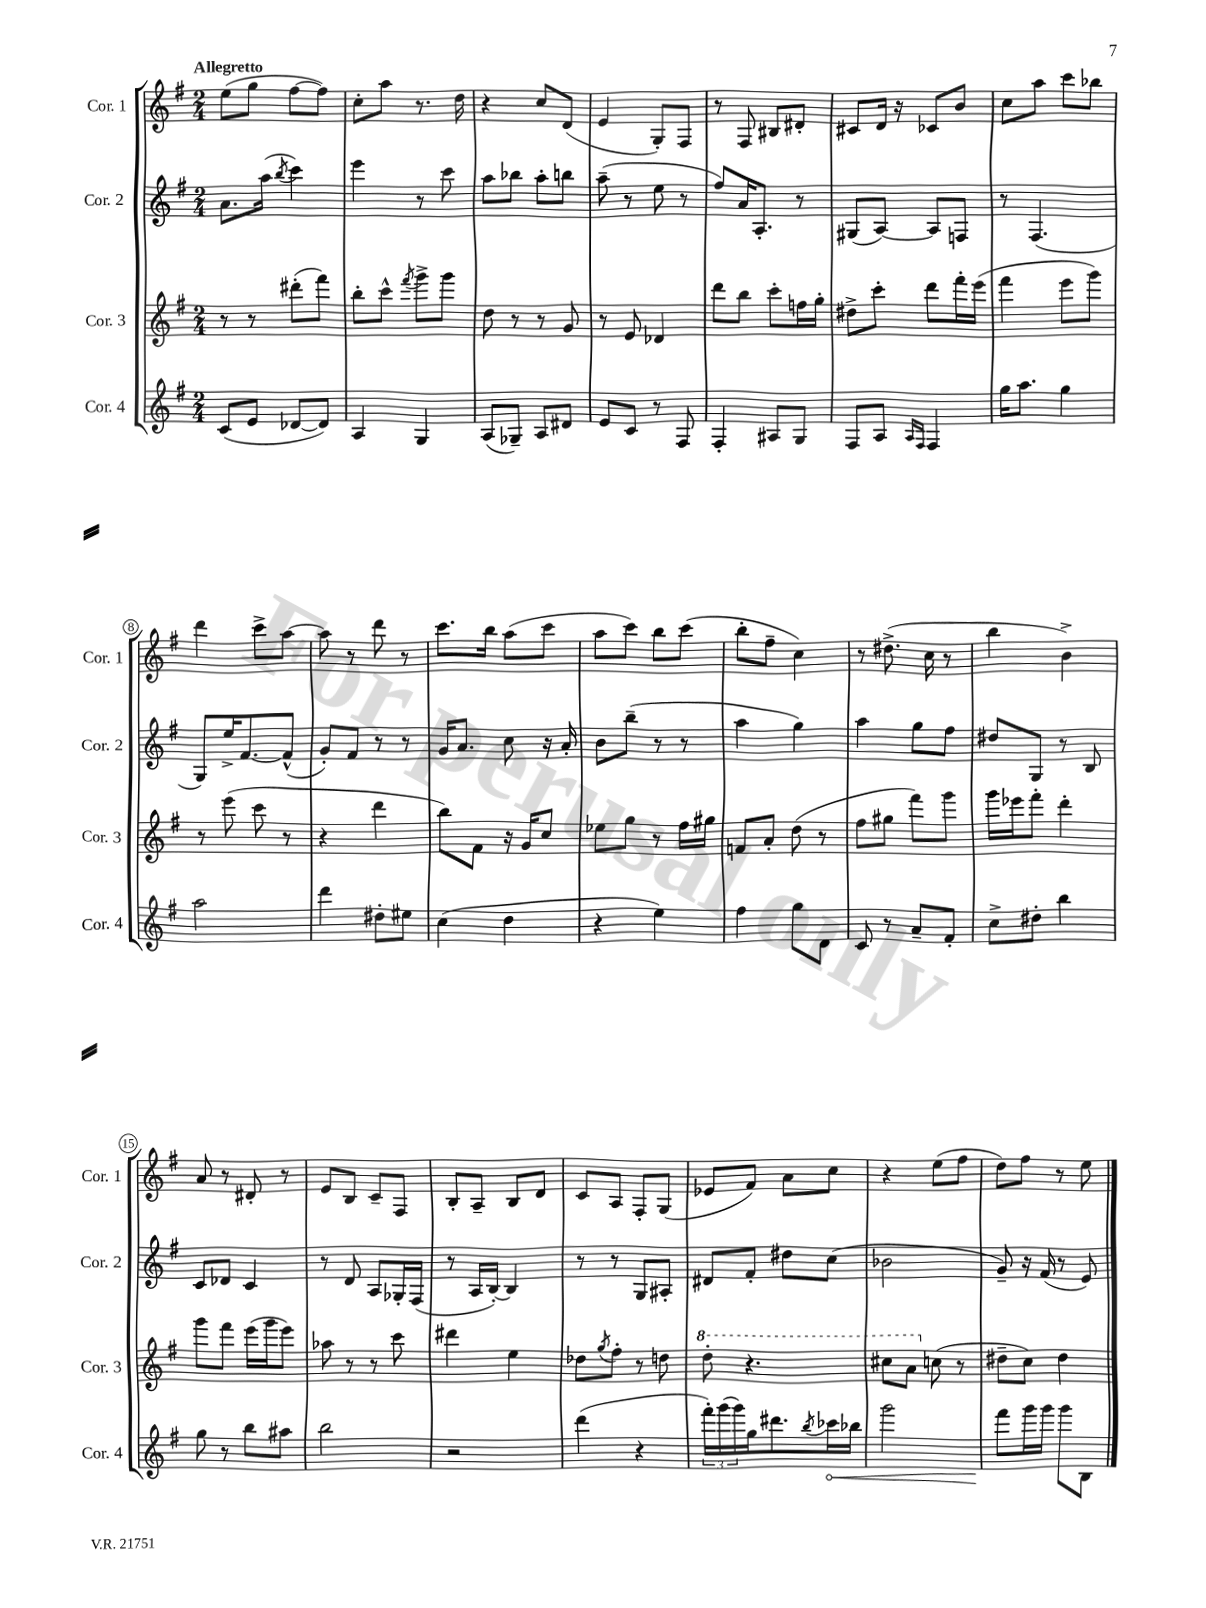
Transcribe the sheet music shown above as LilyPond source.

<<
\new StaffGroup <<
\new Staff = "s0" \with { instrumentName = "Cor. 1" shortInstrumentName = "Cor. 1" } {
    \clef treble \key g \major \numericTimeSignature \time 2/4 \tempo "Allegretto"
    e''8( g''8 fis''8~ fis''8) |
    c''8-. a''8 r8. d''16 |
    r4 c''8 d'8( |
    e'4 g8-.) fis8 |
    r8 fis8 bis8 dis'8-. |
    cis'8 d'16 r16 ces'8 b'8 |
    c''8 a''8 c'''8 bes''8 |
    d'''4 c'''8-> a''8~ |
    a''8 r8 d'''8 r8 |
    c'''8. b''16 a''8( c'''8 |
    a''8 c'''8) b''8 c'''8( |
    b''8-. fis''8-- c''4) |
    r8 dis''8.->( c''16 r8 |
    b''4 b'4->) |
    a'8 r8 dis'8-. r8 |
    e'8 b8 c'8-- fis8 |
    b8-. a8-- b8 d'8 |
    c'8 a8 fis8-. g8( |
    ees'8 fis'8) a'8 c''8 |
    r4 e''8( fis''8 |
    d''8) fis''8 r8 e''8 \bar "|." |
}
\new Staff = "s1" \with { instrumentName = "Cor. 2" shortInstrumentName = "Cor. 2" } {
    \clef treble \key g \major \numericTimeSignature \time 2/4
    a'8. a''16( \acciaccatura { b''8 } c'''4) |
    e'''4 r8 c'''8 |
    a''8 bes''8 a''8-. b''8 |
    a''8--( r8 e''8 r8 |
    fis''8) a'16 a8.-. r8 |
    gis8( a8~) a8 f8 |
    r8 fis4.( |
    g8) e''16-> fis'8.~ fis'8-^( |
    g'8-.) fis'8 r8 r8 |
    g'16 a'8. c''8 r16 a'16-. |
    b'8 b''8--( r8 r8 |
    a''4 g''4) |
    a''4 g''8 fis''8 |
    dis''8 g8 r8 b8 |
    c'8 des'8 c'4 |
    r8 d'8 a8 ges16-. fis16( |
    r8 a16 b16~-.) b4 |
    r8 r8 g8 ais8-. |
    dis'8 fis'8-. dis''8 c''8( |
    bes'2 |
    g'8--) r16 fis'16( r8 e'8) \bar "|." |
}
\new Staff = "s2" \with { instrumentName = "Cor. 3" shortInstrumentName = "Cor. 3" } {
    \clef treble \key g \major \numericTimeSignature \time 2/4
    r8 r8 dis'''8-.( fis'''8) |
    b''8-. c'''8-^ \acciaccatura { fis'''8 } g'''8-> g'''8 |
    d''8 r8 r8 g'8 |
    r8 e'8 des'4 |
    d'''8 b''8 c'''8-. f''16 g''16-. |
    dis''8-> c'''8-. d'''8 fis'''16-. e'''16( |
    fis'''4 e'''8 g'''8) |
    r8 e'''8( c'''8 r8 |
    r4 d'''4 |
    b''8) fis'8 r16 g'16 c''8 |
    ees''8 g''8 r8 fis''16 gis''16 |
    f'8 a'8-. d''8( r8 |
    fis''8 gis''8 fis'''8) g'''8 |
    g'''16 ees'''16 fis'''8-. d'''4-. |
    g'''8 fis'''8 e'''16( g'''16 e'''8) |
    aes''8 r8 r8 c'''8 |
    dis'''4 e''4 |
    des''8 \acciaccatura { g''8 } fis''8-. r8 d''8 |
    \ottava #1 d'''8-. r4. |
    cis'''8 a''8 \ottava #0 c''!8( r8 |
    dis''8-- c''8) dis''4 \bar "|." |
}
\new Staff = "s3" \with { instrumentName = "Cor. 4" shortInstrumentName = "Cor. 4" } {
    \clef treble \key g \major \numericTimeSignature \time 2/4
    c'8( e'8 des'8~ des'8) |
    a4 g4 |
    a8( ges8--) a8 dis'8 |
    e'8 c'8 r8 fis8 |
    fis4-. ais8 g8 |
    fis8 a8 \grace { a16 fis16 } fis4 |
    g''16 a''8. g''4 |
    a''2 |
    d'''4 dis''8-. eis''8 |
    c''4( d''4 |
    r4 e''4) |
    fis''4 g''8 d'8 |
    c'8 r8 a'8-- fis'8-. |
    c''8-> dis''8-. b''4 |
    g''8 r8 b''8 ais''8 |
    b''2 |
    r2 |
    d'''4( r4 |
    \tuplet 3/2 { fis'''16-.) g'''16( g'''16) } g''16 dis'''8. \acciaccatura { b''8 } \once \override Hairpin.circled-tip = ##t ces'''16\< bes''16 |
    g'''2 |
    fis'''8\! g'''16 g'''16 g'''8 b8 \bar "|." |
}
>>
>>
\layout { \context { \Score \override BarNumber.stencil = #(make-stencil-circler 0.1 0.3 ly:text-interface::print) } }
